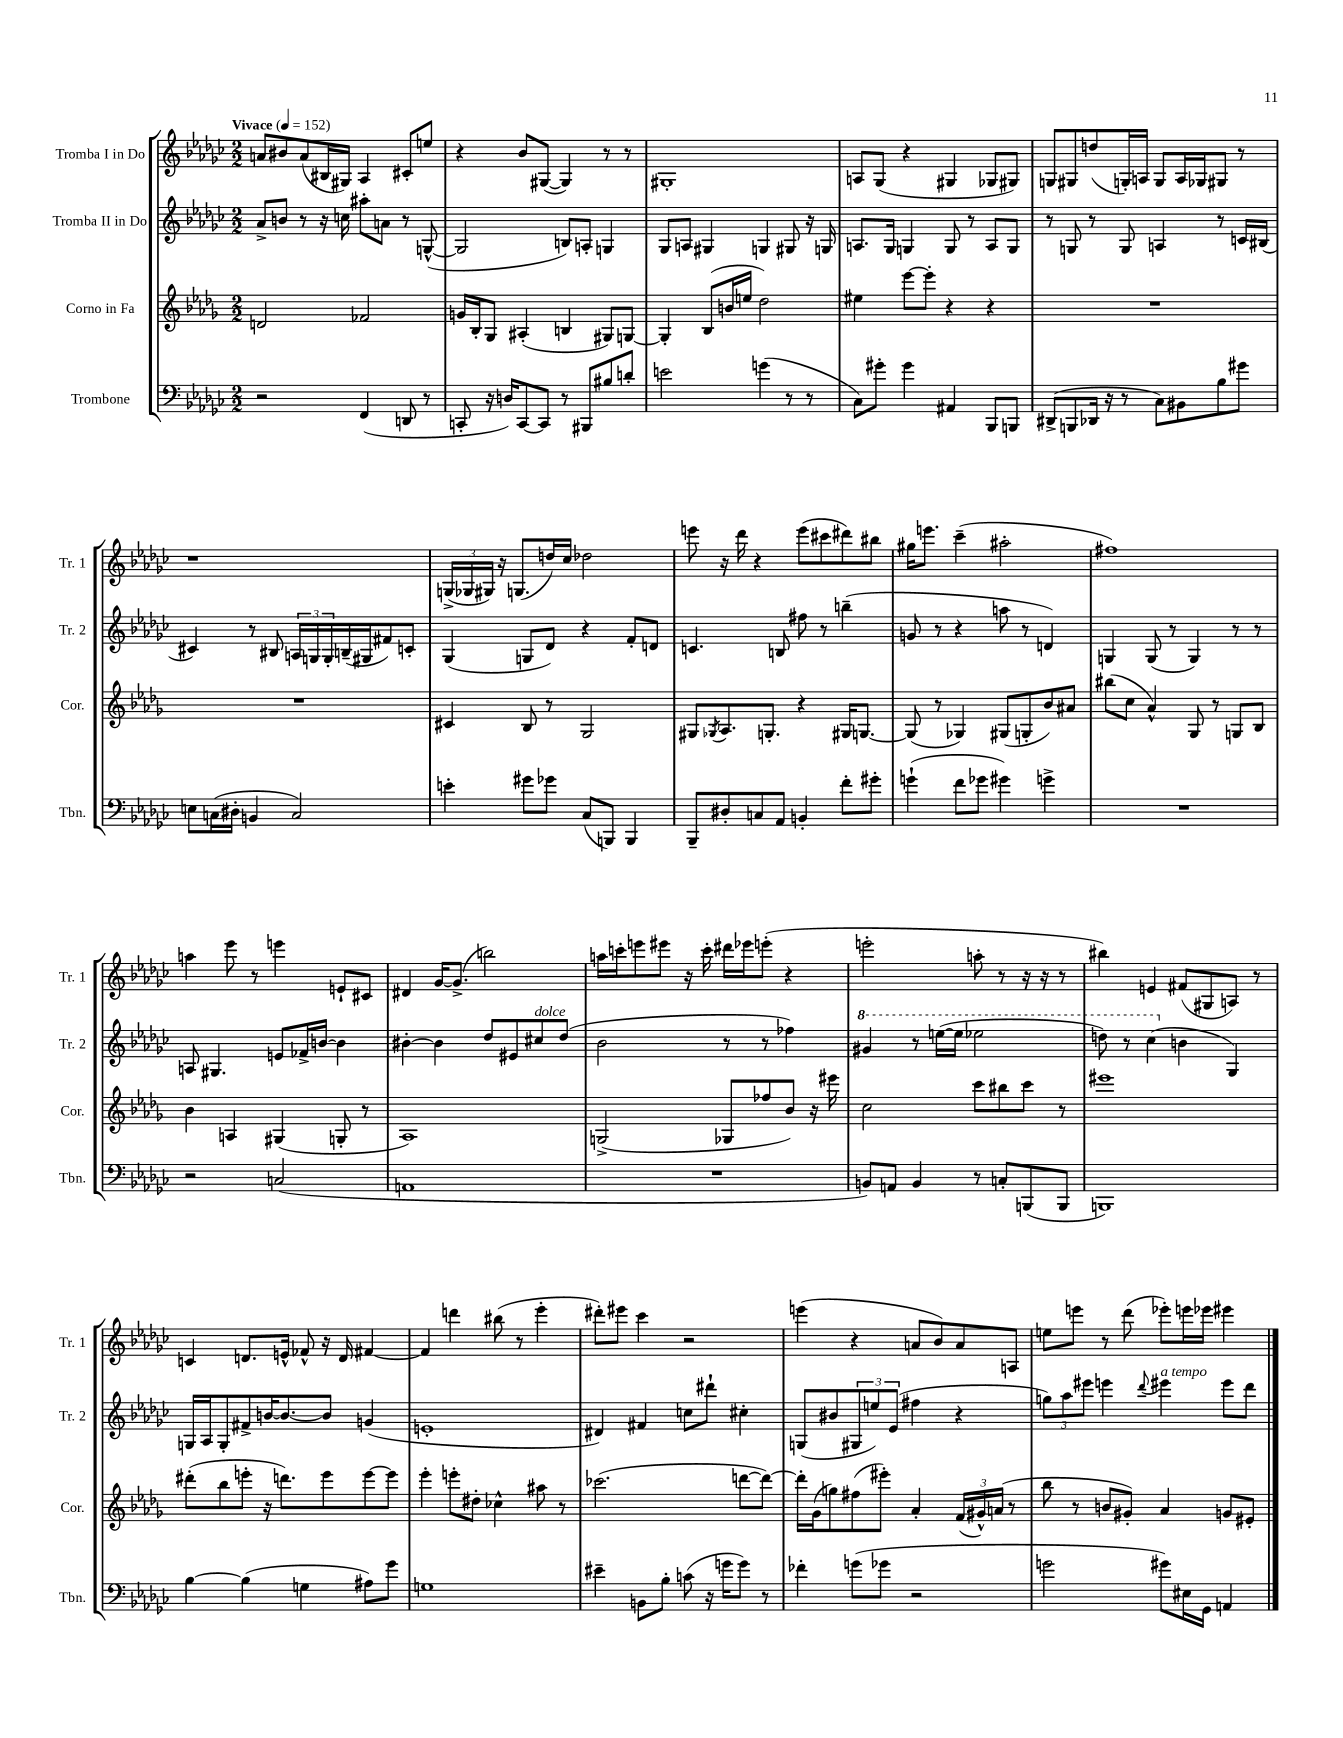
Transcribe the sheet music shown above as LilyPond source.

<<
\new StaffGroup <<
\new Staff = "s0" \with { instrumentName = "Tromba I in Do" shortInstrumentName = "Tr. 1" } {
    \clef treble \key ges \major \numericTimeSignature \time 2/2 \tempo "Vivace" 4 = 152
    a'8 bis'8 a'8( bis16 gis16) aes4 cis'8-. e''8 |
    r4 bes'8 gis8~( gis4) r8 r8 |
    gis1-. |
    a8 ges8( r4 gis4 ges8 gis8) |
    g8 gis8 d''8( g16-.) a16 g8 a16 ges16 gis8 r8 |
    r1 |
    \tuplet 3/2 { g16->( ges16 gis16) } r16 g8.( d''16) ces''16 des''2 |
    e'''8 r16 des'''16 r4 e'''8( cis'''8 dis'''8) bis''8 |
    gis''16 e'''8. ces'''4--( ais''2-. |
    fis''1) |
    a''4 ees'''8 r8 e'''4 e'8-! cis'8 |
    dis'4 ges'16~ ges'8.->( b''2) |
    a''16 c'''16-. e'''8 eis'''8 r16 c'''16-. dis'''16 ees'''16 e'''8-.( r4 |
    e'''2-. a''8-. r8 r16 r16 r8 |
    bis''4) e'4 fis'8( gis8 a8) r8 |
    c'4 d'8. e'16-^ fes'8-^ r16 d'16 fis'4~ |
    fis'4 d'''4 bis''8( r8 ees'''4-. |
    dis'''8-.) eis'''8 ces'''4 r2 |
    e'''4( r4 a'8 bes'8) a'8 a8 |
    e''8 e'''8 r8 des'''8( ees'''8-.) e'''16 ees'''16 eis'''4 \bar "|." |
}
\new Staff = "s1" \with { instrumentName = "Tromba II in Do" shortInstrumentName = "Tr. 2" } {
    \clef treble \key ges \major \numericTimeSignature \time 2/2
    aes'8-> b'8 r8 r16 c''16 ais''8-. a'8 r8 g8~-^( |
    g2 b8) a8-. g4 |
    ges8 a8 gis4 g4 gis8 r16 g16 |
    a8. ges16 g4 g8 r8 a8 g8 |
    r8 g8 r8 g8 a4 r8 c'16 bis16( |
    cis'4) r8 bis8 \tuplet 3/2 { a16 g16 g16-. } b16--( gis16 fis'8) c'8-. |
    ges4( g8 des'8) r4 f'8-. d'8 |
    c'4. b8 fis''8 r8 b''4--( |
    g'8 r8 r4 a''8 r8 d'4) |
    g4 g8( r8 g4) r8 r8 |
    a8 gis4. e'8 fes'16-> b'16~ b'4 |
    bis'4~-. bis'4 des''8 eis'8 cis''8^\markup { \italic "dolce" } des''8( |
    bes'2 r8 r8 fes''4) |
    \ottava #1 gis''4 r8 e'''16~( e'''16 ees'''2 |
    d'''8) r8 ces'''4( \ottava #0 b'4 ges4) |
    g16 aes16 g8-. fis'8-> b'16~ b'8.~ b'8 g'4( |
    e'1-. |
    dis'4) fis'4 c''8 dis'''8-! cis''4-. |
    g8( bis'8 \tuplet 3/2 { gis8 e''8) ees'8( } fis''4 r4 |
    \tuplet 3/2 { g''8) aes''8 eis'''8 } e'''4 \appoggiatura { des'''8 } eis'''4^\markup { \italic "a tempo" } eis'''8 des'''8 \bar "|." |
}
\new Staff = "s2" \with { instrumentName = "Corno in Fa" shortInstrumentName = "Cor." } {
    \clef treble \key des \major \numericTimeSignature \time 2/2
    d'2 fes'2 |
    g'16 bes16-. ges8 ais4-.( b4 gis8) g8~ |
    g4-. bes8( b'16 e''16 des''2) |
    eis''4 ees'''8~ ees'''8-. r4 r4 |
    R1 |
    R1 |
    cis'4 bes8 r8 ges2 |
    gis8 \acciaccatura { ges8 } aes8. g8.-. r4 gis16 g8.~ |
    g8( r8 ges4) gis8( g8-. bes'8) ais'8 |
    bis''8( c''8 aes'4-^) ges8 r8 g8 bes8 |
    bes'4 a4 gis4( g8-. r8 |
    aes1) |
    g2->( ges8 fes''8 bes'8) r16 eis'''16 |
    c''2 c'''8 bis''8 c'''8 r8 |
    eis'''1 |
    dis'''8-.( bes''8 e'''8-. r16 d'''8.) e'''8 e'''8~ e'''8 |
    ees'''4-. e'''8-. dis''8-. ces''4-^ ais''8 r8 |
    ces'''2.( d'''8~ d'''8~) |
    d'''16-. ges'16( g''8) fis''8( eis'''8-.) aes'4-. \tuplet 3/2 { f'16( gis'16-^) a'16( } r8 |
    bes''8 r8 b'8 gis'8-.) aes'4 g'8 eis'8-. \bar "|." |
}
\new Staff = "s3" \with { instrumentName = "Trombone" shortInstrumentName = "Tbn." } {
    \clef bass \key ges \major \numericTimeSignature \time 2/2
    r2 f,4( d,8 r8 |
    c,8-. r16 d16) c,8~ c,8 r8 bis,,8 bis8 d'8-. |
    e'2 g'4( r8 r8 |
    ces8) gis'8-. gis'4 ais,4 bes,,8 b,,8 |
    dis,8->( b,,8 des,16 r16 r8 ces8) bis,8 bes8 gis'8 |
    e8 c16( dis16-. b,4 c2) |
    e'4-. gis'8 ges'8 ces8( b,,8) b,,4 |
    bes,,8-- dis8-. c8 aes,8 b,4-. f'8-. gis'8-. |
    g'4-!( f'8 ges'8 gis'4) g'4-> |
    R1 |
    r2 c2( |
    a,1 |
    R1 |
    b,8) a,8 b,4 r8 c8-. b,,8( b,,8 |
    b,,1) |
    bes4~ bes4( g4 ais8) ges'8 |
    g1 |
    eis'4-- b,8 bes8-. c'8( r16 g'16 g'8) r8 |
    fes'4-. g'8( ges'8 r2 |
    g'2 gis'8) eis16 ges,16 a,4 \bar "|." |
}
>>
>>
\layout { \context { \Score \remove "Bar_number_engraver" } }
